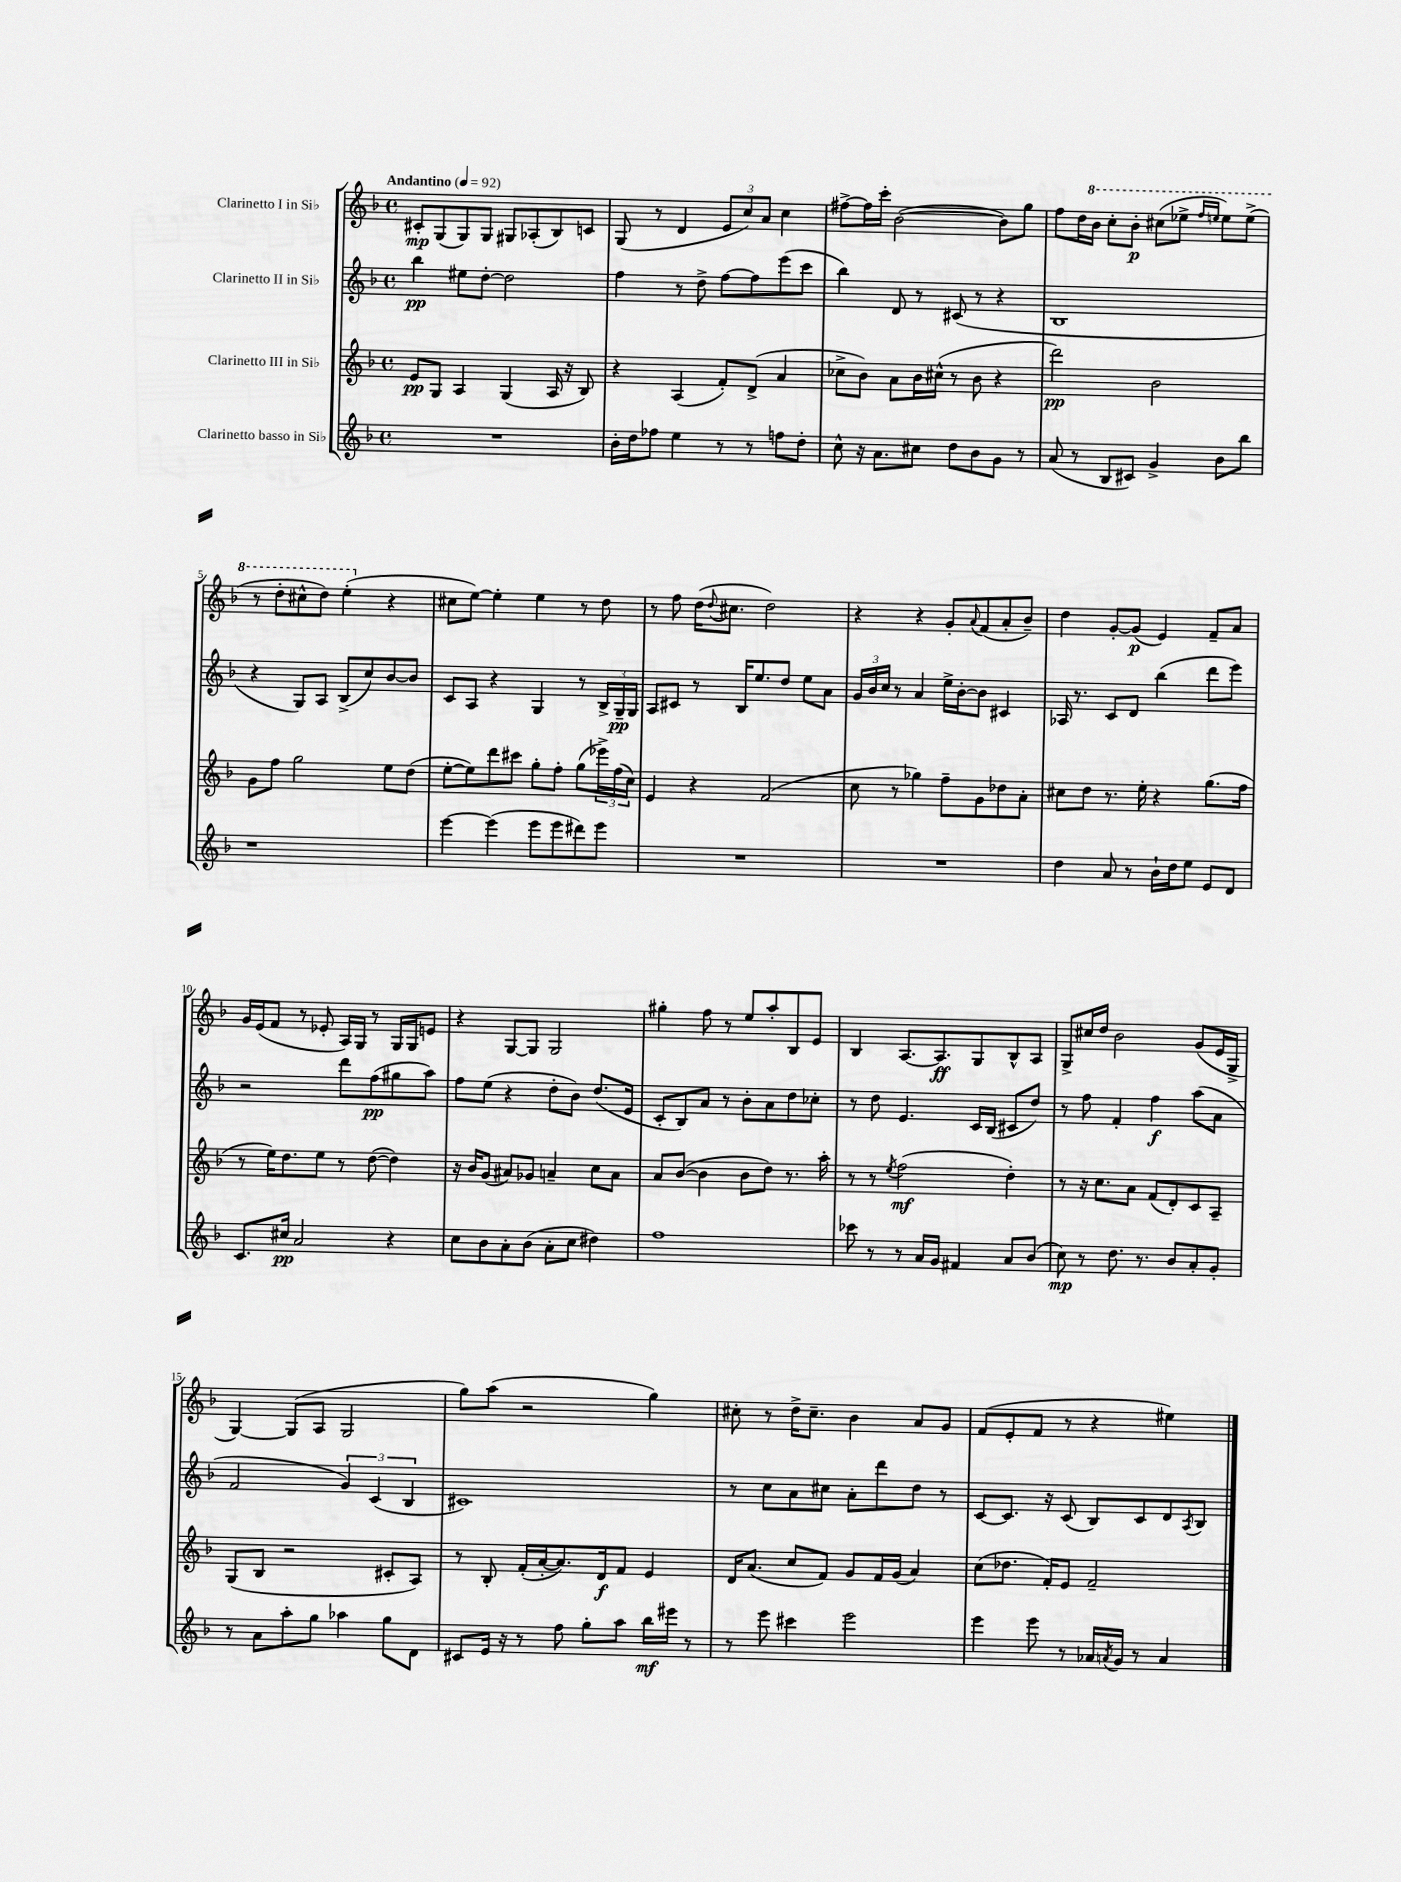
<<
\new StaffGroup <<
\new Staff = "s0" \with { instrumentName = "Clarinetto I in Sib" } {
    \clef treble \key f \major \defaultTimeSignature \time 4/4 \tempo "Andantino" 4 = 92
    cis'8-.\mp g8( g8) g8 gis8 aes8-.( bes8) c'8 |
    g8( r8 d'4 \tuplet 3/2 { e'8 c''8) a'8 } c''4 |
    fis''8~-> fis''16 c'''16-. bes'2~( bes'8) g''8 |
    f''8 d''16 \ottava #1 bes''16 c'''8-. bes''8-.\p cis'''8( ees'''8-> \grace { f'''16 e'''16 } e'''8) e'''8->( |
    r8 d'''8-. cis'''8-^ d'''8) e'''4-.( \ottava #0 r4 |
    cis''8 e''8~) e''4-. e''4 r8 d''8 |
    r8 f''8 d''16( \appoggiatura { d''8 } cis''8. d''2) |
    r4 r4 g'8-. \appoggiatura { a'8 } f'8( a'8-. bes'8--) |
    d''4 g'8~-. g'8\p( e'4) f'8-- a'8 |
    g'16 e'16( f'8 r8 ees'8-. a16) g16 r8 g16 g16 e'8 |
    r4 g8~ g8 g2 |
    gis''4-. f''8 r8 e''8 a''8-. bes8 e'8 |
    bes4 a8.~ a8.\ff g8 bes8-^ a8 |
    g8-> cis''16 d''16 bes'2 g'8( e'16 g16-> |
    g4~) g8( a8 g2 |
    g''8) a''8( r2 g''4) |
    cis''8-. r8 d''16-> cis''8.-- bes'4 a'8 g'8 |
    f'8( e'8-. f'8 r8 r4 eis''4) \bar "|." |
}
\new Staff = "s1" \with { instrumentName = "Clarinetto II in Sib" } {
    \clef treble \key f \major \defaultTimeSignature \time 4/4
    bes''4\pp eis''8 d''8~-. d''2 |
    f''4 r8 d''8-> f''8~ f''8 e'''8( c'''8 |
    bes''4) d'8 r8 cis'8( r8 r4 |
    bes1 |
    r4 g8) a8 bes8->( c''8) bes'8~ bes'8 |
    c'8 a8 r4 g4 r8 \tuplet 3/2 { bes16-> g16--\pp g16 } |
    a8 cis'8 r8 bes16 e''8. d''8 e''8 a'8 |
    \tuplet 3/2 { g'16 bes'16 c''16 } r8 a'4 e''16-> bes'16~-. bes'8 cis'4 |
    aes16 r8. c'8 d'8 bes''4( d'''8 e'''8) |
    r2 d'''8 f''8\pp( gis''8 a''8) |
    f''8 e''8( r4 d''8-. bes'8) d''8.( e'16 |
    c'8-. bes8) a'8 r8 bes'8-. a'8 d''8 ces''8-. |
    r8 d''8 e'4. c'16 bes16( cis'8 d''8) |
    r8 f''8 f'4-. f''4\f a''8( a'8 |
    f'2 \tuplet 3/2 { g'4) c'4( bes4 } |
    cis'1) |
    r8 c''8 a'8 cis''8 a'8-. d'''8 d''8 r8 |
    c'8~ c'8. r16 c'8( bes8) c'8 d'8 \acciaccatura { a8 } bes8 \bar "|." |
}
\new Staff = "s2" \with { instrumentName = "Clarinetto III in Sib" } {
    \clef treble \key f \major \defaultTimeSignature \time 4/4
    e'8\pp g8 a4 g4( a16 r16 bes8) |
    r4 a4( f'8-.) d'8->( a'4 |
    ces''8-> bes'8) a'8 bes'16 cis''16-^( r8 bes'8 r4 |
    d'''2\pp) bes'2 |
    g'8 f''8 g''2 e''8 d''8( |
    e''8~-. e''8) d'''8 cis'''8 g''8-. f''8-. g''8( \tuplet 3/2 { ees'''16->) f''16( c''16) } |
    e'4 r4 f'2( |
    c''8 r8 ges''4) f''8-- g'8 des''8 a'8-. |
    cis''8 d''8 r8. e''16-. r4 g''8.( f''16 |
    r8 e''16) d''8. e''8 r8 d''8~( d''4) |
    r16 bes'16 g'8( ais'8) ges'8 a'4-- c''8 a'8 |
    a'8 bes'8~( bes'4 bes'8 d''8) r8. a''16-. |
    r8 r8 \acciaccatura { e''8 } f''2\mf( d''4-.) |
    r8 r16 c''8. a'8 f'8( d'8-.) c'8 a8-- |
    g8( bes8 r2 cis'8-. a8) |
    r8 bes8-. f'16-.( a'16~-. a'8.) d'16\f f'8 e'4 |
    d'16 a'8.( c''8 f'8) g'8 f'16 g'16( a'4) |
    c''8( des''8. f'16-.) e'8 f'2-- \bar "|." |
}
\new Staff = "s3" \with { instrumentName = "Clarinetto basso in Sib" } {
    \clef treble \key f \major \defaultTimeSignature \time 4/4
    R1 |
    bes'16-. d''16 fes''8 e''4 r8 r8 f''8 d''8-. |
    c''8-^ r16 a'8. cis''8 d''8 bes'8 g'8 r8 |
    a'8( r8 bes8 cis'8) g'4-> bes'8 bes''8 |
    r1 |
    e'''4~ e'''4( e'''8 e'''8 dis'''8) e'''8 |
    R1 |
    R1 |
    d''4 a'8 r8 bes'16-! d''16 e''8 e'8 d'8 |
    c'8. cis''16\pp a'2 r4 |
    c''8 bes'8 a'8-. bes'8( a'8-. c''8 dis''4) |
    f''1 |
    ces'''8 r8 r8 a'16 g'16 fis'4 a'8 bes'8( |
    c''8\mp) r8 d''8. r8. bes'8 a'8-. g'8-. |
    r8 a'8 a''8-. g''8 aes''4 g''8 d'8 |
    cis'8 e'16 r16 r8 f''8 g''8-. a''8 bes''16\mf eis'''16 r8 |
    r8 e'''8 cis'''4 e'''2 |
    e'''4 e'''8 r8 aes'16 \acciaccatura { a'8 } g'16 r8 a'4 \bar "|." |
}
>>
>>
